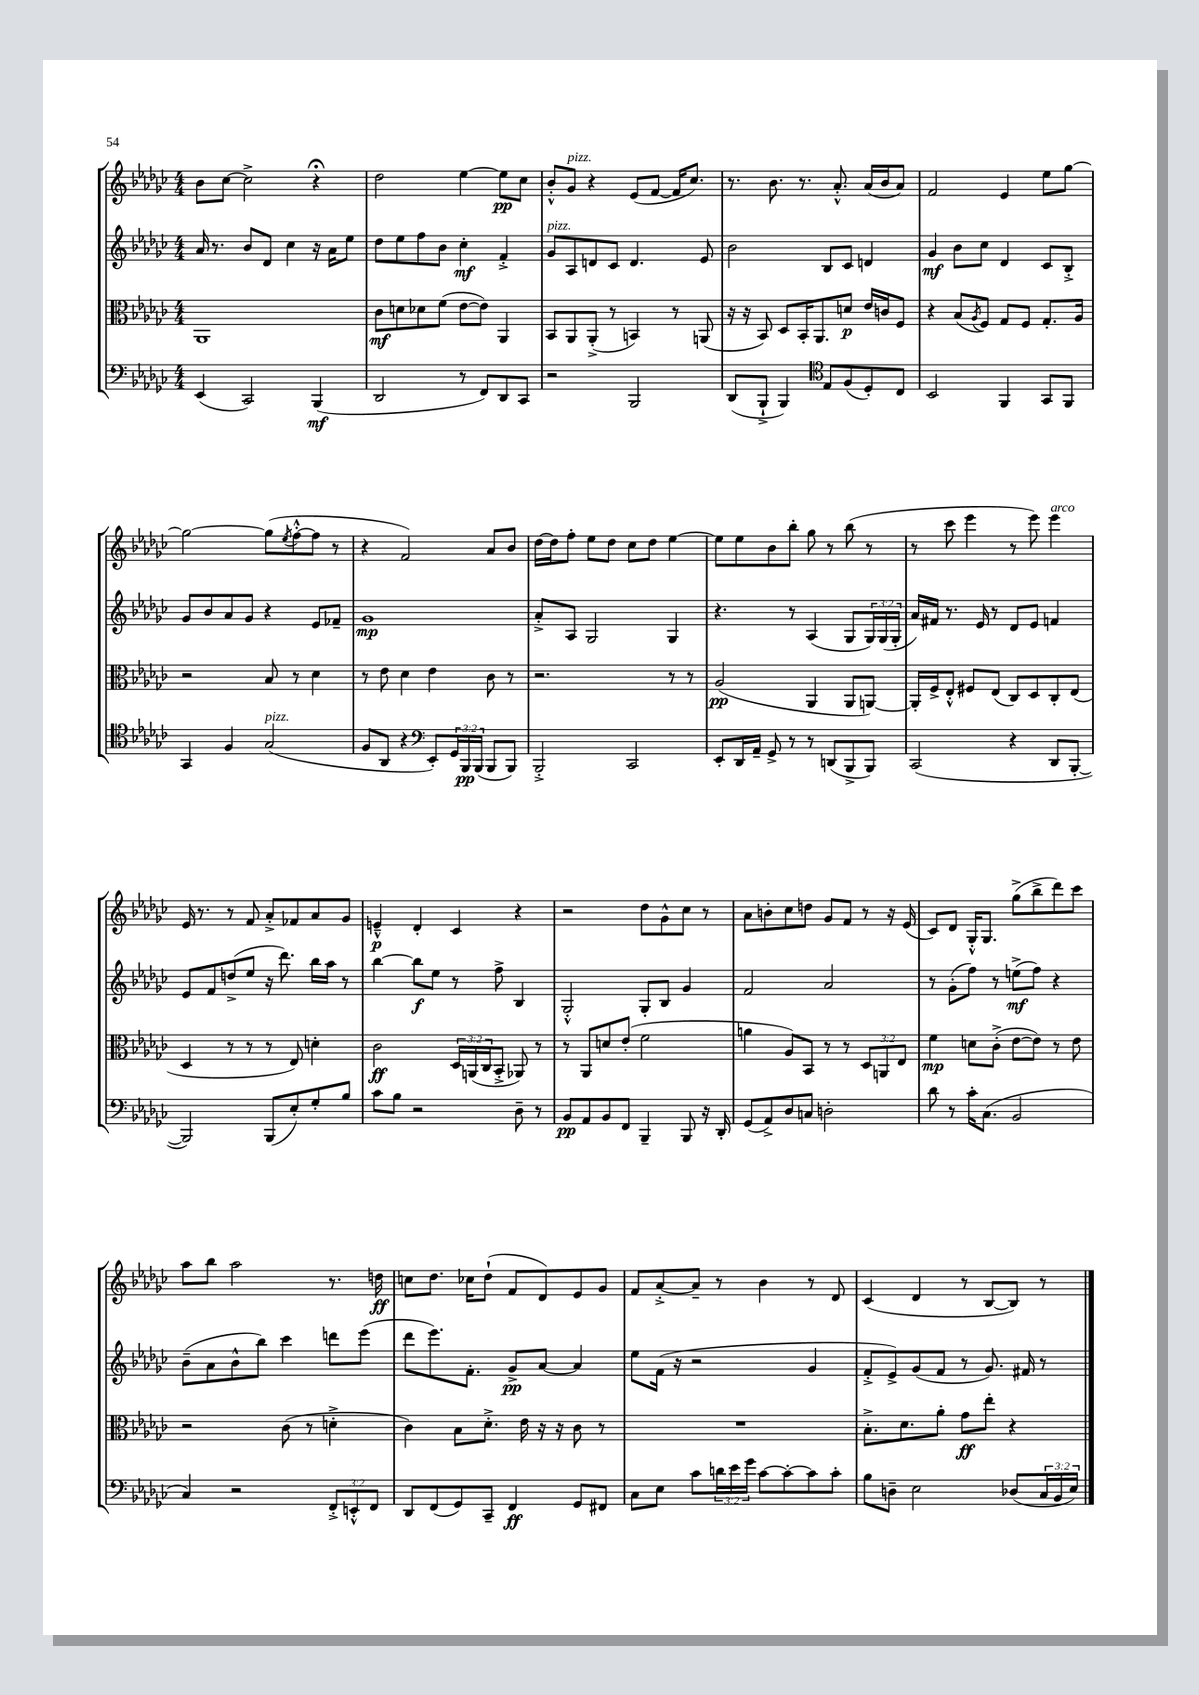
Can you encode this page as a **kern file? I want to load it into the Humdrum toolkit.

**kern	**kern	**kern	**kern
*staff4	*staff3	*staff2	*staff1
*clefF4	*clefC3	*clefG2	*clefG2
*k[b-e-a-d-g-c-]	*k[b-e-a-d-g-c-]	*k[b-e-a-d-g-c-]	*k[b-e-a-d-g-c-]
*M4/4	*M4/4	*M4/4	*M4/4
(4EE-	1AA-	16a-	8b-
.	.	8.r	.
.	.	.	[8cc-
2CC-)	.	8b-	2cc-^]
.	.	8d-	.
.	.	4cc-	.
(4BBB-	.	16r	4r;
.	.	16a-	.
.	.	8ee-	.
=	=	=	=
2DD-	8c-	8dd-	2dd-
.	8d	8ee-	.
.	8d-	8ff	.
.	(8f	8b-	.
8r	[8e-	4cc-'	[4ee-
8FF)	8e-])	.	.
8DD-	4AA-	4f'^	8ee-]
8CC-	.	.	8cc-
=	=	=	=
2r	8BB-	8g-	8b-'^^
.	8AA-	8A-	8g-
.	(8AA-'^	8d	4r
.	8r	8c-	.
2BBB-	4BB)	4.d	(8e-
.	.	.	[8f
.	8r	.	16f]
.	.	.	8.cc-)
.	(8AA	8e-	.
=	=	=	=
(8DD-	16r	2b-	8.r
.	16r	.	.
8BBB-`^	8BB-)	.	.
.	.	.	8.b-
4BBB-)	8D-	.	.
.	16BB-'	.	8.r
.	8.AA-	.	.
*clefC4	*	*	*
8E-	.	8B-	.
.	.	.	8.a-'^^
(8F	8d	8c-	.
8D-')	16e-	4d	(16a-
.	16c	.	16b-
8C-	8F	.	8a-)
=	=	=	=
2BB-	4r	4g-	2f
.	(8B-	8b-	.
.	8qA-	.	.
.	8F)	8cc-	.
4FF	8G-	4d-	4e-
.	8F	.	.
8GG-	8.G-'	8c-	8ee-
8FF	.	8B-'^	[8gg-
.	16A-	.	.
=	=	=	=
4GG-	2r	8g-	2gg-_
.	.	8b-	.
4F	.	8a-	.
.	.	8g-	.
(2G-	8B-	4r	(8gg-]
.	.	.	8qee-
.	8r	.	[8ff'^^
.	4d-	8e-	8ff]
.	.	8f-~	8r
=	=	=	=
8F	8r	1g-	4r
8AA-	8e-	.	.
4r	4d-	.	2f)
*clefF4	*	*	*
8EE-')	4e-	.	.
24GG-	.	.	.
24BBB-	.	.	.
(24BBB-	.	.	.
8BBB-	8c-	.	8a-
8BBB-)	8r	.	8b-
=	=	=	=
2BBB-'^	2.r	8a-'^	[16dd-
.	.	.	16dd-]
.	.	8A-	8ff'
.	.	2G-	8ee-
.	.	.	8dd-
2CC-	.	.	8cc-
.	.	.	8dd-
.	8r	4G-	[4ee-
.	8r	.	.
=	=	=	=
8EE-'	(2A-	4.r	8ee-]
16DD-	.	.	8ee-
16AA-~	.	.	.
8GG-^	.	.	8b-
8r	.	8r	8bb-'
8r	4AA-	(4A-	8gg-
(8DD	.	.	8r
8BBB-^	8AA-	8G-	(8bb-
8BBB-)	[8AA)	24G-)	8r
.	.	(24G-	.
.	.	24G-'	.
=	=	=	=
(2CC-	16AA']	16a-)	8r
.	16F^	16f#	.
.	8E-'^^	8.r	8ccc-
.	8F#	.	4eee-
.	.	16e-	.
.	(8E-	8r	.
4r	8C-)	8d-	8r
.	8D-	8e-	8eee-)
8DD-	8C-'	4f	4eee-
[8BBB-'	(8E-	.	.
=	=	=	=
2BBB-])	4D-	8e-	16e-
.	.	.	8.r
.	.	8f	.
.	8r	(8dd^	8r
.	8r	8ee-	8f
(8BBB-	8r	16r	8a-'^
.	.	8.ddd-)	.
8E-')	8E-)	.	8f-
8G-'	4d'	16bb-	8a-
.	.	16aa-	.
8B-	.	8r	8g-
=	=	=	=
8c-	2c-	[4bb-	4e~^^
8B-	.	.	.
2r	.	8bb-]	4d-'
.	.	8ee-	.
.	24D-	8r	4c-
.	(24AA	.	.
.	24C-	.	.
.	8BB-'^	8ff^	.
8D-~	8AA-)	4B-	4r
8r	8r	.	.
=	=	=	=
8BB-	8r	2G-'^^	2r
8AA-	8AA-	.	.
8BB-	8d	.	.
8FF	(8e-'	.	.
4BBB-~	2f	8G-'	8dd-
.	.	8B-	8g-^^
8BBB-	.	4g-	8cc-
16r	.	.	8r
16DD-'	.	.	.
=	=	=	=
(8GG-	4a	2f	8a-
8AA-^)	.	.	8b'
8D-	8A-)	.	8cc-
8C	8BB-	.	8dd
2D'	8r	2a-	8g-
.	8r	.	8f
.	12D-	.	8r
.	12AA	.	.
.	.	.	16r
.	12E-	.	.
.	.	.	(16e-
=	=	=	=
8d-	4f	8r	8c-)
8r	.	(8g-'	8d-
16c-'	8d	8ff)	16G-'^^
(8.C-	.	.	8.G-
.	(8c-'^	8r	.
2BB-	[8e-	(8ee^	(8gg-^
.	8e-])	8ff)	8bb-^
.	8r	4r	8ddd-)
.	8e-	.	8ccc-
=	=	=	=
4C-)	2r	(8b-~	8aa-
.	.	8a-	8bb-
2r	.	8b-^^	2aa-
.	.	8bb-)	.
.	(8c-	4ccc-	.
.	8r	.	.
12FF'^	4d'^	8ddd	8.r
12EE'^^	.	.	.
.	.	(8eee-	.
12FF	.	.	.
.	.	.	16dd
=	=	=	=
8DD-	4c-)	8ddd-	8cc
(8FF	.	8.eee-)	8.dd-
8GG-)	8B-	.	.
.	.	8.f'	16cc-
8CC-~	8.d-'^	.	(8dd-`
4FF	.	8g-^	8f
.	16e-	.	.
.	16r	[8a-	8d-)
.	16r	.	.
8GG-	8c-	4a-]	8e-
8FF#	8r	.	8g-
=	=	=	=
8C-	1r	8ee-	8f
8E-	.	(16f	[8a-'^
.	.	16r	.
8c-	.	2r	8a-~]
24d	.	.	8r
24e-	.	.	.
24g-	.	.	.
[8c-	.	.	4b-
8c-'_	.	.	.
8c-]	.	4g-	8r
8c-'	.	.	8d-
=	=	=	=
8B-	8.B-'^	8f'^	(4c-
8D~	.	8e-^)	.
.	8.d-	.	.
2E-	.	(8g-	4d-
.	8a-'	8f	.
.	8g-	8r	8r
.	8ee-'	8.g-)	[8B-
(8D-	4r	.	8B-])
.	.	16f#	.
24C-	.	8r	8r
24BB-	.	.	.
24E-)	.	.	.
==	==	==	==
*-	*-	*-	*-
